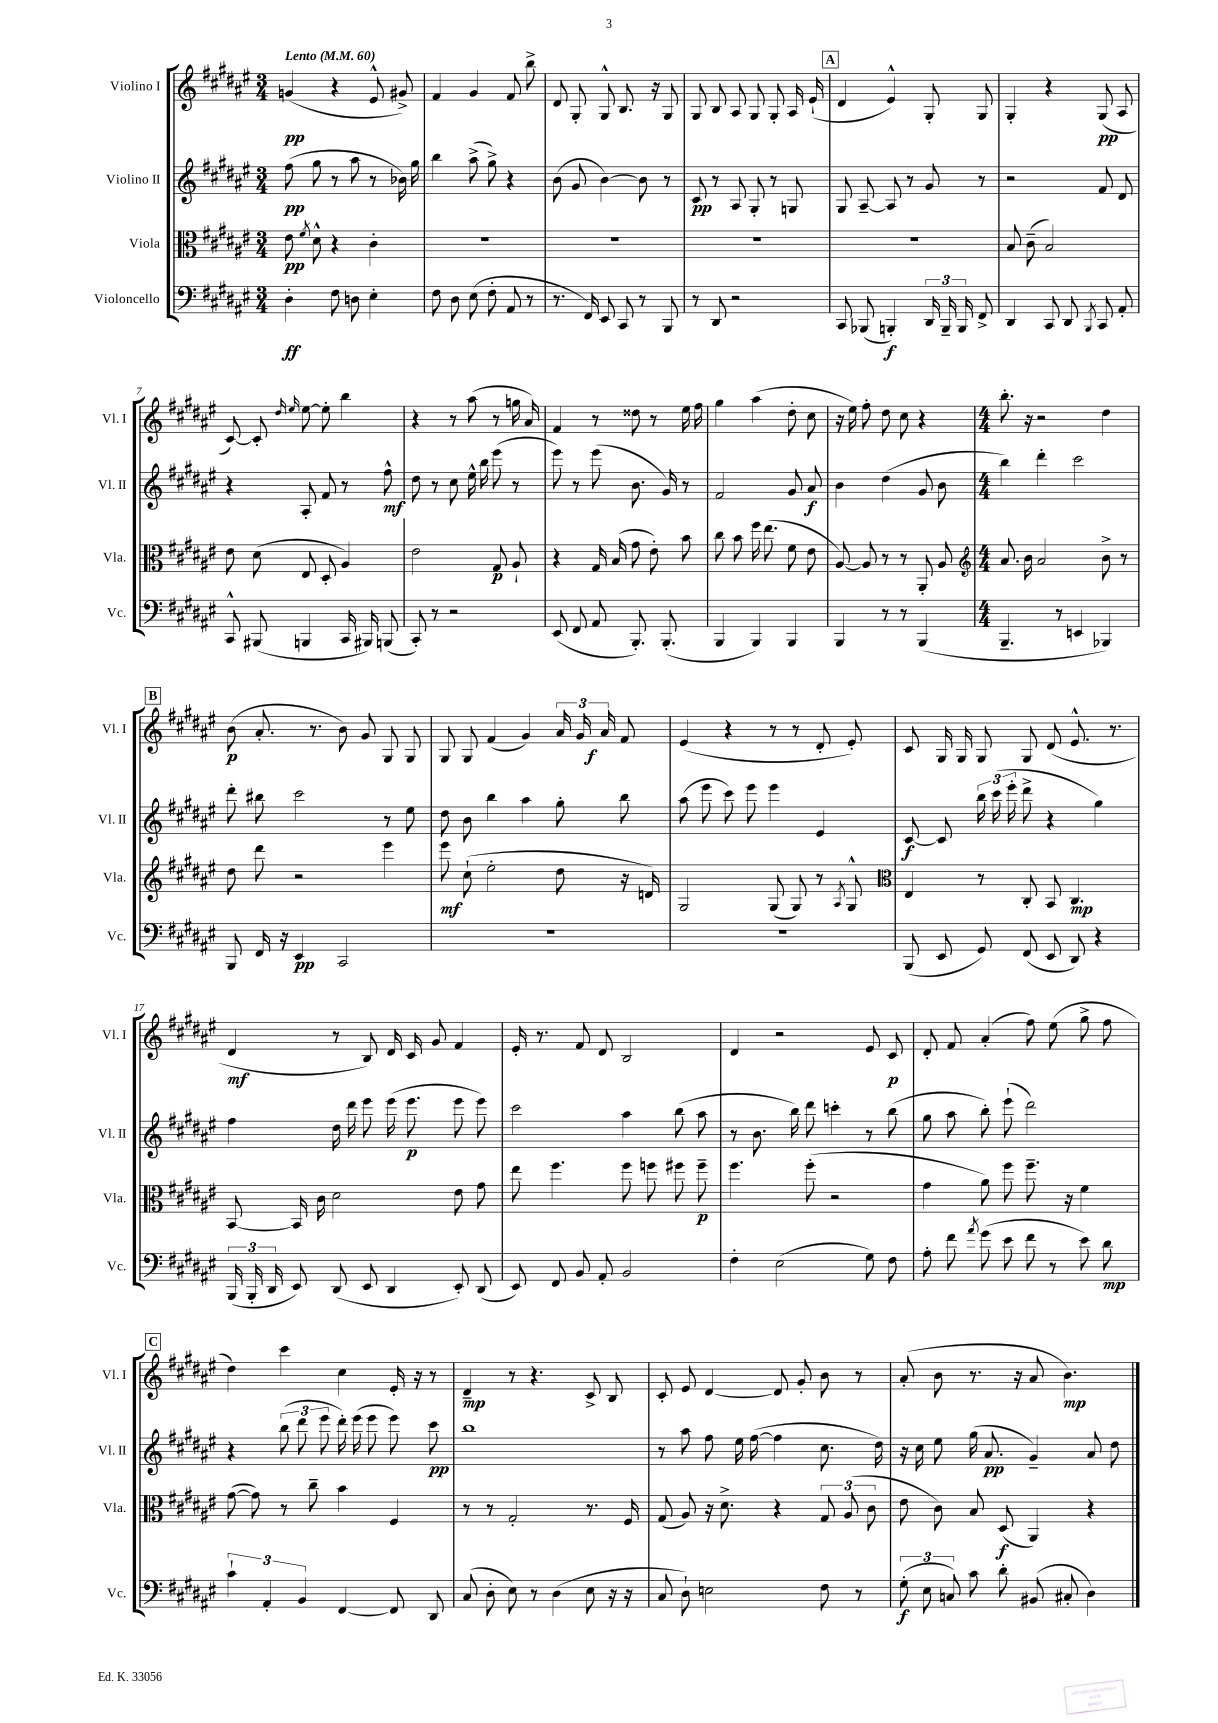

**kern	**kern	**kern	**kern
*staff4	*staff3	*staff2	*staff1
*clefF4	*clefC3	*clefG2	*clefG2
*k[f#c#g#d#a#e#]	*k[f#c#g#d#a#e#]	*k[f#c#g#d#a#e#]	*k[f#c#g#d#a#e#]
*M3/4	*M3/4	*M3/4	*M3/4
*MM60	*MM60	*MM60	*MM60
4D#'	8e#	(8ff#	(4g
.	8qf#	.	.
.	8d#^^	8gg#	.
8F#	4r	8r	4r
8D	.	8aa#	.
4E#'	4c#'	8r	8e#^^
.	.	16b-)	8g#^)
.	.	16gg#	.
=	=	=	=
8F#	2.r	4bb	4f#
8D#	.	.	.
(8E#	.	(8aa#^	4g#
8F#'	.	8gg#^)	.
8AA#	.	4r	8f#
8r	.	.	8bb^
=	=	=	=
8.r	2.r	(8b	8d#
.	.	8g#	8G#'
16FF#)	.	.	.
8EE#	.	[4b)	8G#^^
8CC#	.	.	8.B
8r	.	8b]	.
.	.	.	16r
8BBB	.	8r	8G#
=	=	=	=
8r	2.r	8c#	8G#
8DD#	.	8r	8B
2r	.	8A#	8A#
.	.	8G#'	8G#
.	.	8r	8G#'
.	.	8G	16A#
.	.	.	(16e#`
=	=	=	=
8CC#	2.r	8G#	4d#
(8BBB-	.	[8A#~	.
4BBB')	.	8A#]	4e#^^)
.	.	8r	.
24DD#	.	8g#	8G#'
24BBB~	.	.	.
24BBB	.	.	.
8FF#^	.	8r	8G#
=	=	=	=
4DD#	8B	2r	4G#'
.	(8c#~	.	.
8CC#	2B)	.	4r
8DD#	.	.	.
8qBBB	.	.	.
8CC#	.	8f#	(8G#
8AA#'	.	8d#	8A#
=	=	=	=
8CC#^^	8e#	4r	[8c#)
(8BBB#	(8d#	.	8c#']
.	.	.	16qqdd#
.	.	.	16qqee#
4BBB	8E#	8A#'	[8ee#
.	8D#'	8f#	8ee#']
16CC#	4A#)	8r	4bb
16BBB#)	.	.	.
(8BBB	.	8ff#^^	.
=	=	=	=
8CC#')	2e#	8dd#	4r
8r	.	8r	.
2r	.	8cc#	8r
.	.	16ee#^^	(8aa#
.	.	16bb	.
.	8G#	(8eee#	8r
.	8A#`	8r	16gg
.	.	.	16a#)
=	=	=	=
(8EE#	4r	8eee#)	4f#
8FF#	.	8r	.
8AA#	16G#	(8eee#	8r
.	(16B	.	.
8.BBB')	8g#	8.b	8dd##
.	8e#')	.	8r
(8.BBB'	.	16g#)	.
.	8b	8r	16ee#
.	.	.	16ff#
=	=	=	=
4BBB	8cc#	2f#	4gg#
.	8b	.	.
4BBB)	16ff#	.	(4aa#
.	(8.ee#	.	.
4BBB	8f#	8g#	8dd#'
.	8e#	8a#	8cc#
=	=	=	=
4BBB	[8A#)	4b	16r
.	.	.	16ee#)
.	8A#]	.	8ff#'
8r	8r	(4dd#	8dd#
8r	8r	.	8cc#
(4BBB	8AA#'	8g#	4r
.	8A#	8b	.
=	=	=	=
*	*clefG2	*	*
*M4/4	*M4/4	*M4/4	*M4/4
4.BBB~	8.a#	4bb)	8.bb'
.	16b	.	16r
.	2a#	4ddd#'	2r
8r	.	.	.
4EE	.	2ccc#	.
4BBB-)	8b^	.	4dd#
.	8r	.	.
=	=	=	=
8BBB	8dd#	8ddd#'	(8b
16FF#	8ddd#	8bb#	8.a#'
16r	.	.	.
4EE#	2r	2ccc#	.
.	.	.	8.r
2CC#	.	.	8b)
.	.	.	8g#
.	4eee#	8r	8G#
.	.	8ee#	8G#
=	=	=	=
1r	8eee#	8dd#	8G#
.	(8cc#`	8b	8G#
.	2ee#'	4bb	(4f#
.	.	4aa#	4g#)
.	8dd#	8gg#'	24a#
.	.	.	24g#
.	.	.	24a#
.	16r	8bb	8f#
.	16d)	.	.
=	=	=	=
1r	2G#	(8aa#	(4e#
.	.	8eee#	.
.	.	8ccc#)	4r
.	.	8eee#	.
.	(8G#	4eee#	8r
.	8G#)	.	8r
.	8r	4e#	8d#'
.	8qA#	.	.
.	8G#^^	.	8e#')
=	=	=	=
*	*clefC3	*	*
(8BBB	4E#	[8c#	8c#
8EE#	.	8c#]	16G#
.	.	.	16G#
8GG#)	8r	24bb	8G#
.	.	(24ccc#	.
.	.	24eee#'	.
(8FF#	8C#'	8ddd#^	8G#
8EE#	8BB	4r	(8d#
8DD#)	4.C#	.	8.e#^^
4r	.	4gg#)	.
.	.	.	8.r
=	=	=	=
(24BBB	[8BB	4ff#	4d#
24BBB'	.	.	.
24DD#	.	.	.
8EE#)	16BB]	.	.
.	16c#	.	.
(8DD#	2d#	16dd#	8r
.	.	16ddd#	.
8EE#	.	8eee#	8B)
4DD#	.	(16eee#	16d#
.	.	8.eee#	16c#
.	.	.	8g#
8EE#')	8e#	8eee#	4f#
(8DD#	8g#	8eee#)	.
=	=	=	=
8EE#)	8ee#	2ccc#	16e#'
.	.	.	8.r
8FF#	4.ff#	.	.
8BB	.	.	8f#
8AA#'	.	.	8d#
2BB	8ff#	4aa#	2B
.	8ff	.	.
.	8ff#	(8bb	.
.	8ff#~	8aa#	.
=	=	=	=
4F#'	4.ff#	8r	4d#
.	.	8.b	.
(2E#	.	.	2r
.	.	16bb)	.
.	(8ff#'	8ddd#	.
.	2r	4ccc'	.
8G#)	.	8r	8e#
8F#	.	(8bb	8c#
=	=	=	=
8A#'	4g#	8gg#	8d#'
8f#	.	8aa#	8f#
8qa#	.	.	.
(8g#	8a#)	8bb')	(4a#'
8e#	8ff#	(8eee#`	.
8f#	8.ff#~	2ddd#)	8ff#)
8r	.	.	(8ee#
.	16r	.	.
8e#)	4f#	.	8gg#^
8d#	.	.	8ff#
=	=	=	=
6c#`	([8g#	4r	4dd#)
.	8g#])	.	.
6AA#'	.	.	.
.	8r	(12bb	4ccc#
6BB	.	12ddd#	.
.	8cc#~	.	.
.	.	12eee#	.
[4FF#	4b	16ddd#')	4cc#
.	.	(16eee#	.
.	.	8eee#	.
8FF#]	4F#	8eee#)	16e#'
.	.	.	16r
8DD#	.	8ccc#	8r
=	=	=	=
(8C#	8r	1bb	4d#~
8D#'	8r	.	.
8E#)	2G#'	.	8r
8r	.	.	4.r
(4D#	.	.	.
8E#	8.r	.	8c#^
16r	.	.	8B
16r	16F#	.	.
=	=	=	=
8C#	(8G#	8r	8c#'
8D#`)	8A#)	8aa#	8e#
2E	16r	8ff#	[4d#
.	8.d#^	.	.
.	.	16ee#	.
.	.	([16ff#	.
.	4r	4ff#]	8d#]
.	.	.	8g#'
8F#	12G#	8.cc#	8b
.	(12A#	.	.
8r	.	.	8r
.	12c#	.	.
.	.	16dd#)	.
=	=	=	=
(12G#'	8e#	16r	(8a#'
.	.	16cc#	.
12E#	.	.	.
.	8c#)	8ee#	8b
12C)	.	.	.
8c#	8B	(16gg#	8.r
.	.	8.a#	.
8d#'	(8D#	.	.
.	.	.	16r
(8BB#	4AA#)	4g#~)	8a#
8C#'	.	.	4.b)
4D#)	4r	8a#	.
.	.	8dd#	.
==	==	==	==
*-	*-	*-	*-
